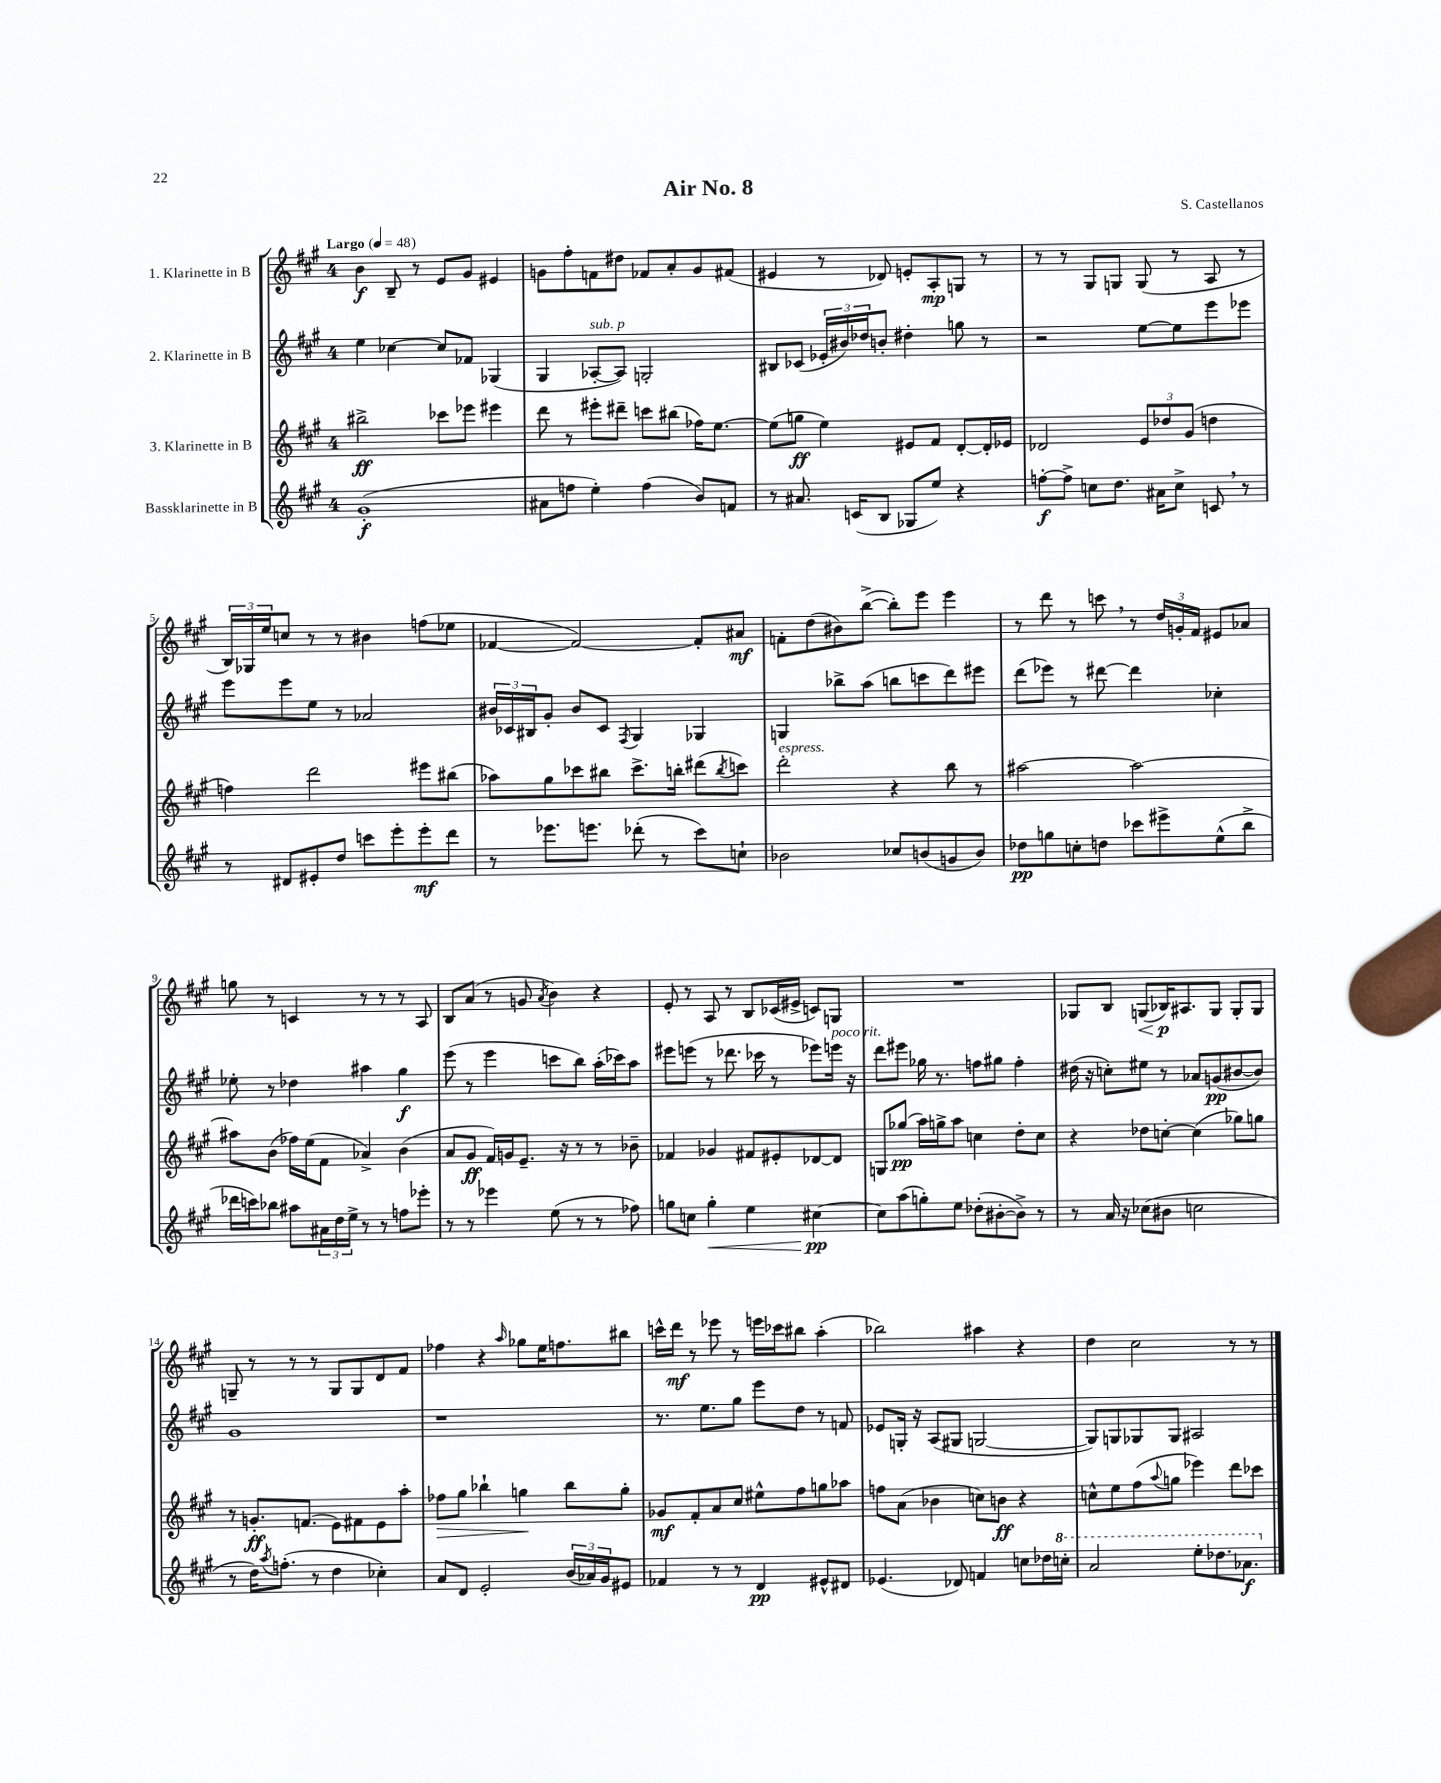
\header { title = "Air No. 8" composer = "S. Castellanos" }
<<
\new StaffGroup <<
\new Staff = "s0" \with { instrumentName = "1. Klarinette in B" } {
    \clef treble \key a \major \once \override Staff.TimeSignature.style = #'single-digit \time 4/4 \tempo "Largo" 4 = 48
    b'4\f b8-- r8 e'8 gis'8 eis'4 |
    g'8 fis''8-. f'8 dis''8 fes'8 a'8-. g'8 fis'8( |
    eis'4 r8 des'8) e'8-. a8-.\mp g8 r8 |
    r8 r8 gis8 g8 g8( r8 a8 r8 |
    \tuplet 3/2 { b16) ges16 e''16 } c''8 r8 r8 bis'4 f''8( ees''8 |
    fes'4~ fes'2~) fes'8-. ais'8\mf |
    f'8-. d''8( bis'8) b''8~->( b''8-.) e'''8 e'''4 |
    r8 d'''8 r8 c'''8 \breathe r8 \tuplet 3/2 { d''16 g'16-. fis'16 } eis'8 aes'8 |
    g''8 r8 c'4 r8 r8 r8 a8 |
    b8 a'8( r8 g'8 \acciaccatura { a'8 } b'4) r4 |
    e'8-. r8 a8 r8 b8 ces'16( eis'16-> c'8) g8 |
    R1 |
    ges8 b8 g8\<( bes16\p\!) ais8. g8 g8-. g8 |
    g8-- r8 r8 r8 g8 g8 d'8 fis'8 |
    fes''4 r4 \grace { a''16 } ges''8 e''16 f''8. bis''8 |
    c'''16-^ d'''16\mf r8 ees'''8 r8 e'''16 ces'''16 bis''8 a''4-.( |
    bes''2) ais''4 r4 |
    d''4 cis''2 r8 r8 \bar "|." |
}
\new Staff = "s1" \with { instrumentName = "2. Klarinette in B" } {
    \clef treble \key a \major \once \override Staff.TimeSignature.style = #'single-digit \time 4/4
    e''4 ces''4~ ces''8 fes'8 ges4( |
    gis4 aes8~-.^\markup { \italic "sub. p" } aes8) g2-. |
    bis8 ces'8( \tuplet 3/2 { ees'16-. bis'16) des''16 } b'8-. dis''4-. g''8 r8 |
    r2 e''8~ e''8 e'''8 ees'''8 |
    e'''8 e'''8 e''8 r8 aes'2 |
    \tuplet 3/2 { bis'16 ces'16 bis16 } gis'8-. bis'8 ces'8 \acciaccatura { fis8 } gis4 ges4 |
    g4 bes''8-> a''8( b''8 c'''8 d'''8) eis'''8 |
    d'''8( ees'''8) r8 dis'''8~ dis'''4 ces''4-. |
    ees''8-. r8 des''4 ais''4 gis''4\f |
    e'''8( r8 e'''4 c'''8 b''8) a''16-.( ces'''16) a''8 |
    eis'''8 e'''8( r8 des'''8. ces'''16 r8 ees'''8) e'''16^\markup { \italic "poco rit." } r16 |
    d'''8 eis'''8 ges''16 r8. f''8 gis''8 f''4-. |
    dis''16( r16 c''8-.) eis''8 r8 aes'8 g'8\pp( bis'8~ bis'8) |
    gis'1 |
    r1 |
    r8. e''8. gis''8 e'''8 d''8 r8 f'8 |
    ees'8 g16-. r16 a8( gis8 g2~ |
    g8) g8 ges8 ges8 ais2 \bar "|." |
}
\new Staff = "s2" \with { instrumentName = "3. Klarinette in B" } {
    \clef treble \key a \major \once \override Staff.TimeSignature.style = #'single-digit \time 4/4
    bis''2->\ff ces'''8 ees'''8 eis'''4 |
    d'''8 r8 eis'''8-. dis'''8-- c'''8 bis''8( fes''16) e''8.~ |
    e''8( g''8\ff e''4) eis'8 fis'8 d'8~-. d'16-. ees'16 |
    des'2 \tuplet 3/2 { e'8 des''8 gis'8( } d''4 |
    f''4) d'''2 eis'''8 bis''8( |
    aes''8) gis''8 ces'''8 bis''8 ces'''8.-> b''16-. dis'''8( \acciaccatura { b''8 } c'''8) |
    d'''2-.^\markup { \italic "espress." } r4 b''8 r8 |
    ais''2~ ais''2~ |
    ais''8 b'8( fes''16) e''16( fis'8 aes'4->) b'4( |
    a'8 gis'8\ff fis'16) g'16 e'8.-- r16 r8 r8 bes'8-- |
    fes'4 ges'4 fis'8 eis'8-. des'8~ des'8 |
    g8 ges''8\pp( a''16) g''16-> a''8 c''4 d''8-. c''8 |
    r4 des''8 c''8~-. c''4( ges''8) g''8 |
    r8 g'8.-.\ff f'8.( e'8) fis'8 e'8 a''8-. |
    fes''8\> gis''8 bes''4-! g''4\! bes''8 g''8-. |
    ges'8\mf fis'8-. a'8 cis''8 eis''8-^ fis''8 g''8 aes''8 |
    f''8 a'8( bes'4 c''8) b'8\ff r4 |
    c''8-^ e''8 fis''8( \appoggiatura { a''8 } g''8 ees'''4) d'''8 ces'''8 \bar "|." |
}
\new Staff = "s3" \with { instrumentName = "Bassklarinette in B" } {
    \clef treble \key a \major \once \override Staff.TimeSignature.style = #'single-digit \time 4/4
    gis'1-.\f( |
    ais'8 f''8 e''4-.) f''4( b'8) f'8 |
    r8 ais'8. c'16( b8 ges8 e''8) r4 |
    f''8~-.\f f''8-> c''8 d''8. ais'16 c''8-> c'8 \breathe r8 |
    r8 dis'8 eis'8-. d''8 c'''8 e'''8-. e'''8-.\mf d'''8 |
    r8 ees'''8. e'''8. des'''8-.( r8 cis'''8) c''8-! |
    bes'2 ces''8 b'8( g'8 b'8) |
    des''8\pp g''8 c''8-. d''8 ces'''8 eis'''8-> e''8-^( b''8-> |
    des'''16 c'''16) bes''8 ais''8 \tuplet 3/2 { ais'16 d''16 e''16-> } r8 r8 f''8 ees'''8-. |
    r8 r8 ees'''4 e''8( r8 r8 fes''8) |
    g''8 c''8 g''4-.\< e''4 cis''4~\pp\! |
    cis''8 a''8( g''8-.) e''8 des''8-.( bis'8~-. bis'8->) r8 |
    r8 a'16 r16 ces''8( bis'8 c''2 |
    r8 d''16) \acciaccatura { a''8 } f''8.-.( r8 d''4 ces''4-.) |
    a'8 d'8 e'2-. \tuplet 3/2 { b'16( aes'16) gis'16 } eis'8 |
    fes'4 r8 r8 d'4\pp eis'8-^ dis'8 |
    ees'4.( des'8) f'4 c''8 des''16 \ottava #1 c'''16-. |
    a''2 e'''8-. des'''8. aes''8.\f \ottava #0 \bar "|." |
}
>>
>>
